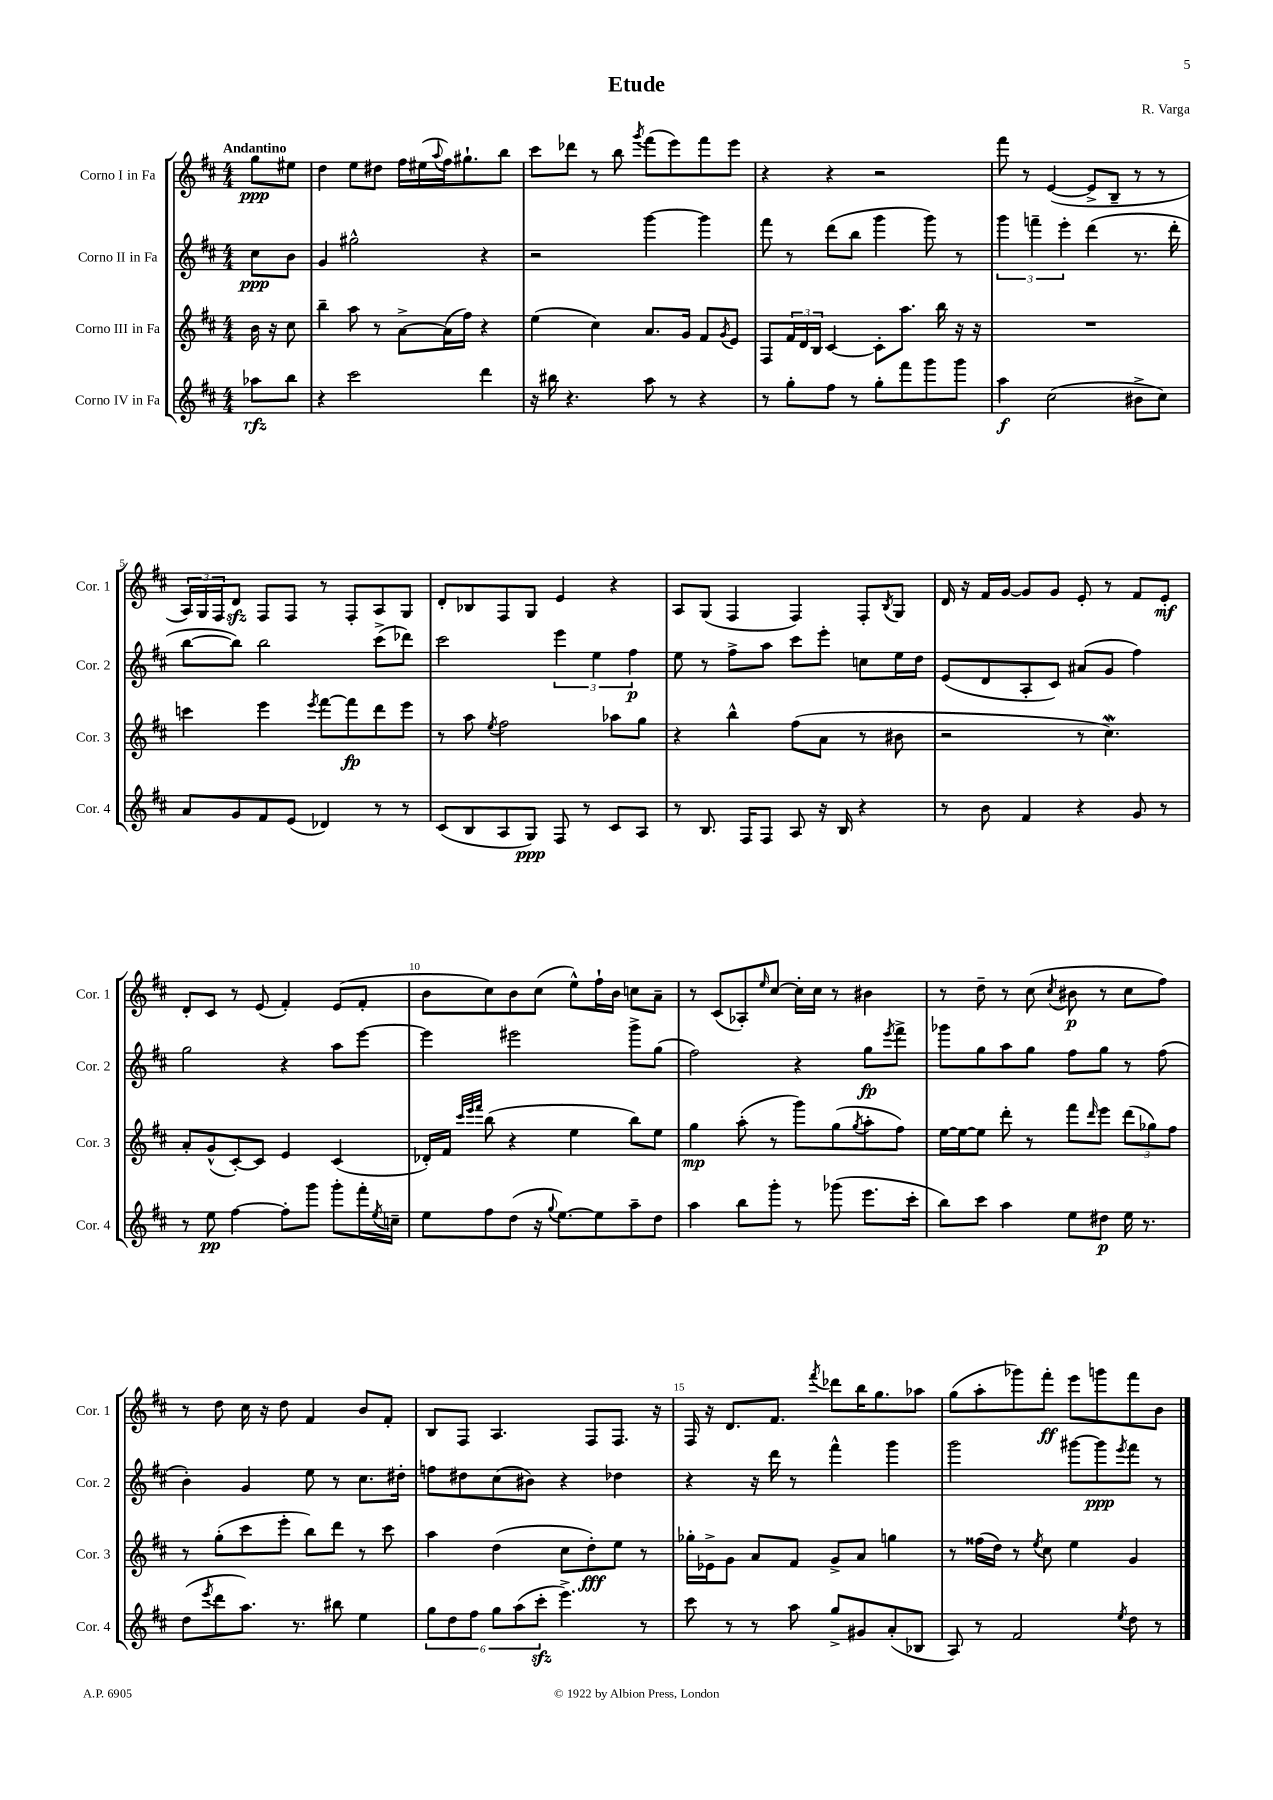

**kern	**kern	**kern	**kern
*staff4	*staff3	*staff2	*staff1
*clefG2	*clefG2	*clefG2	*clefG2
*k[f#c#]	*k[f#c#]	*k[f#c#]	*k[f#c#]
*M4/4	*M4/4	*M4/4	*M4/4
8aa-	16b	8cc#	8gg
.	16r	.	.
8bb	8cc#	8b	8ee#
=	=	=	=
4r	4bb~	4g	4dd
2ccc#	8aa	2gg#^^	8ee
.	8r	.	8dd#
.	[8a^	.	16ff#
.	.	.	(16ee#
.	.	.	8qqaa
.	(16a]	.	16ff#)
.	16ff#)	.	8.gg#`
4ddd	4r	4r	.
.	.	.	8bb
=	=	=	=
16r	(4ee	2r	8ccc#
16bb#	.	.	.
4.r	.	.	8ddd-
.	4cc#)	.	8r
.	.	.	8bb
.	.	.	8qggg
8aa	8.a	[4ggg	(8fff#
8r	.	.	8eee)
.	16g	.	.
4r	8f#	4ggg]	8fff#
.	8qg	.	.
.	8e	.	8eee
=	=	=	=
8r	8F#	8fff#	4r
8gg'	24f#	8r	.
.	24d	.	.
.	24B	.	.
8ff#	[4c#	(8ddd	4r
8r	.	8bb	.
8gg'	8c#']	4ggg	2r
8fff#	8.aa	.	.
8ggg	.	8ggg)	.
.	16bb	.	.
8ggg	16r	8r	.
.	16r	.	.
=	=	=	=
4aa	1r	6ggg	8fff#
.	.	.	8r
.	.	6fff~	.
(2cc#	.	.	([4e
.	.	6eee'	.
.	.	(4ddd	8e^]
.	.	.	8B~
8b#^	.	8.r	8r
8cc#)	.	.	8r
.	.	16ddd'	.
=	=	=	=
8a	4ccc	[8bb	24A)
.	.	.	24G
.	.	.	24F#
8g	.	8bb])	8d
8f#	4eee	2bb	8F#
(8e	.	.	8F#
.	8qeee	.	.
4d-)	[8fff#	.	8r
.	8fff#]	.	8F#'
8r	8ddd	(8ccc#^	8A
8r	8eee	8ddd-)	8G
=	=	=	=
(8c#	8r	2ccc#	8d'
8B	8aa	.	8B-
.	8qee	.	.
8A	2ff#	.	8F#
8G)	.	.	8G
8F#	.	6eee	4e
8r	.	.	.
.	.	6ee	.
8c#	8aa-	.	4r
.	.	6ff#	.
8A	8gg	.	.
=	=	=	=
8r	4r	8ee	8A
8.B	.	8r	(8G
.	4bb^^	8ff#^	4F#
16F#	.	.	.
8F#	.	8aa	.
8A	(8ff#	8ccc#	4F#)
16r	8a	8eee'	.
16B	.	.	.
4r	8r	8cc	8F#'
.	.	.	8qB
.	8b#	16ee	8G
.	.	16dd	.
=	=	=	=
8r	2r	(8e	16d
.	.	.	16r
8b	.	8d	16f#
.	.	.	[16g
4f#	.	8A'	8g]
.	.	8c#)	8g
4r	8r	(8a#	8e'
.	4.cc#)	8g	8r
8g	.	4ff#)	8f#
8r	.	.	8e'
=	=	=	=
8r	8a'	2gg	8d'
8ee	(8g^^	.	8c#
[4ff#	[8c#')	.	8r
.	8c#]	.	(8e
8ff#']	4e	4r	4f#')
8ggg	.	.	.
8ggg'	(4c#	8aa	(8e
16fff#'	.	[8eee	8f#'
8qee	.	.	.
16cc~	.	.	.
=	=	=	=
8ee	16d-')	4eee]	8b
.	16f#	.	.
.	32qqccc#	.	.
.	32qqeee	.	.
.	32qqfff#	.	.
8ff#	(8bb	.	8cc#)
(8dd	4r	2eee#	8b
16r	.	.	(8cc#
8qqgg	.	.	.
[8.ee)	.	.	.
.	4ee	.	8ee^^)
8ee]	.	.	16ff#`
.	.	.	16b
8aa~	8bb)	8ggg^	8cc
8dd	8ee	(8gg	8a~
=	=	=	=
4aa	4gg	2ff#)	8r
.	.	.	(8c#
8bb	(8aa'	.	8A-')
.	.	.	16qqee
8ggg'	8r	.	[8cc#
8r	8ggg)	4r	16cc#']
.	.	.	16cc#
(8ggg-	(8gg	.	8r
.	8qgg	.	.
8.eee	8aa'	8gg	4b#
.	.	8qeee	.
.	8ff#)	8fff#^	.
16ccc#'	.	.	.
=	=	=	=
8bb)	[16ee	8ggg-	8r
.	16ee_	.	.
8ccc#	8ee]	8gg	8dd~
4aa	8ddd'	8aa	8r
.	8r	8gg	(8cc#
.	.	.	8qcc#
8ee	8fff#	8ff#	8b#
.	16qqddd	.	.
8dd#	8eee	8gg	8r
16ee	(12ddd	8r	8cc#
8.r	.	.	.
.	12gg-)	.	.
.	.	(8ff#	8ff#)
.	12ff#	.	.
=	=	=	=
(8dd	8r	4b')	8r
8qeee	.	.	.
8ddd	(8gg'	.	8dd
8.aa)	8ccc#	4g	16cc#
.	.	.	16r
.	8eee'	.	8dd
8.r	.	.	.
.	8bb)	8ee	4f#
8bb#	8ddd	8r	.
4ee	8r	8.cc#	8b
.	8ccc#	.	8f#'
.	.	16dd#'	.
=	=	=	=
12gg	4aa	8ff	8B
12dd	.	.	.
.	.	8dd#	8F#
12ff#	.	.	.
12gg	(4dd	(8cc#	4.A
(12aa	.	.	.
.	.	8b#)	.
12ccc#'	.	.	.
4.eee^)	8cc#	4r	.
.	8dd')	.	8F#
.	8ee	4dd-	8.F#
8r	8r	.	.
.	.	.	16r
=	=	=	=
8ccc#	16gg-'	4r	16F#
.	16e-^	.	16r
8r	8g	.	8.d
8r	8a	16r	.
.	.	16ddd	8.f#
8aa	8f#	8r	.
.	.	.	8qfff#
8gg^	8g^	4fff#^^	8ddd-
8g#	8a	.	16bb
.	.	.	8.gg
(8a'	4gg	4ggg	.
8B-	.	.	8aa-
=	=	=	=
8A)	8r	2ggg	(8gg
8r	(16ff##	.	8aa'
.	16dd)	.	.
2f#	8r	.	8ggg-)
.	8qee	.	.
.	8cc#	.	8fff#'
.	4ee	[8ggg#	8eee
.	.	8ggg#]	8ggg
8qee	.	8qeee	.
8dd	4g	8fff#	8fff#
8r	.	8r	8b
==	==	==	==
*-	*-	*-	*-
